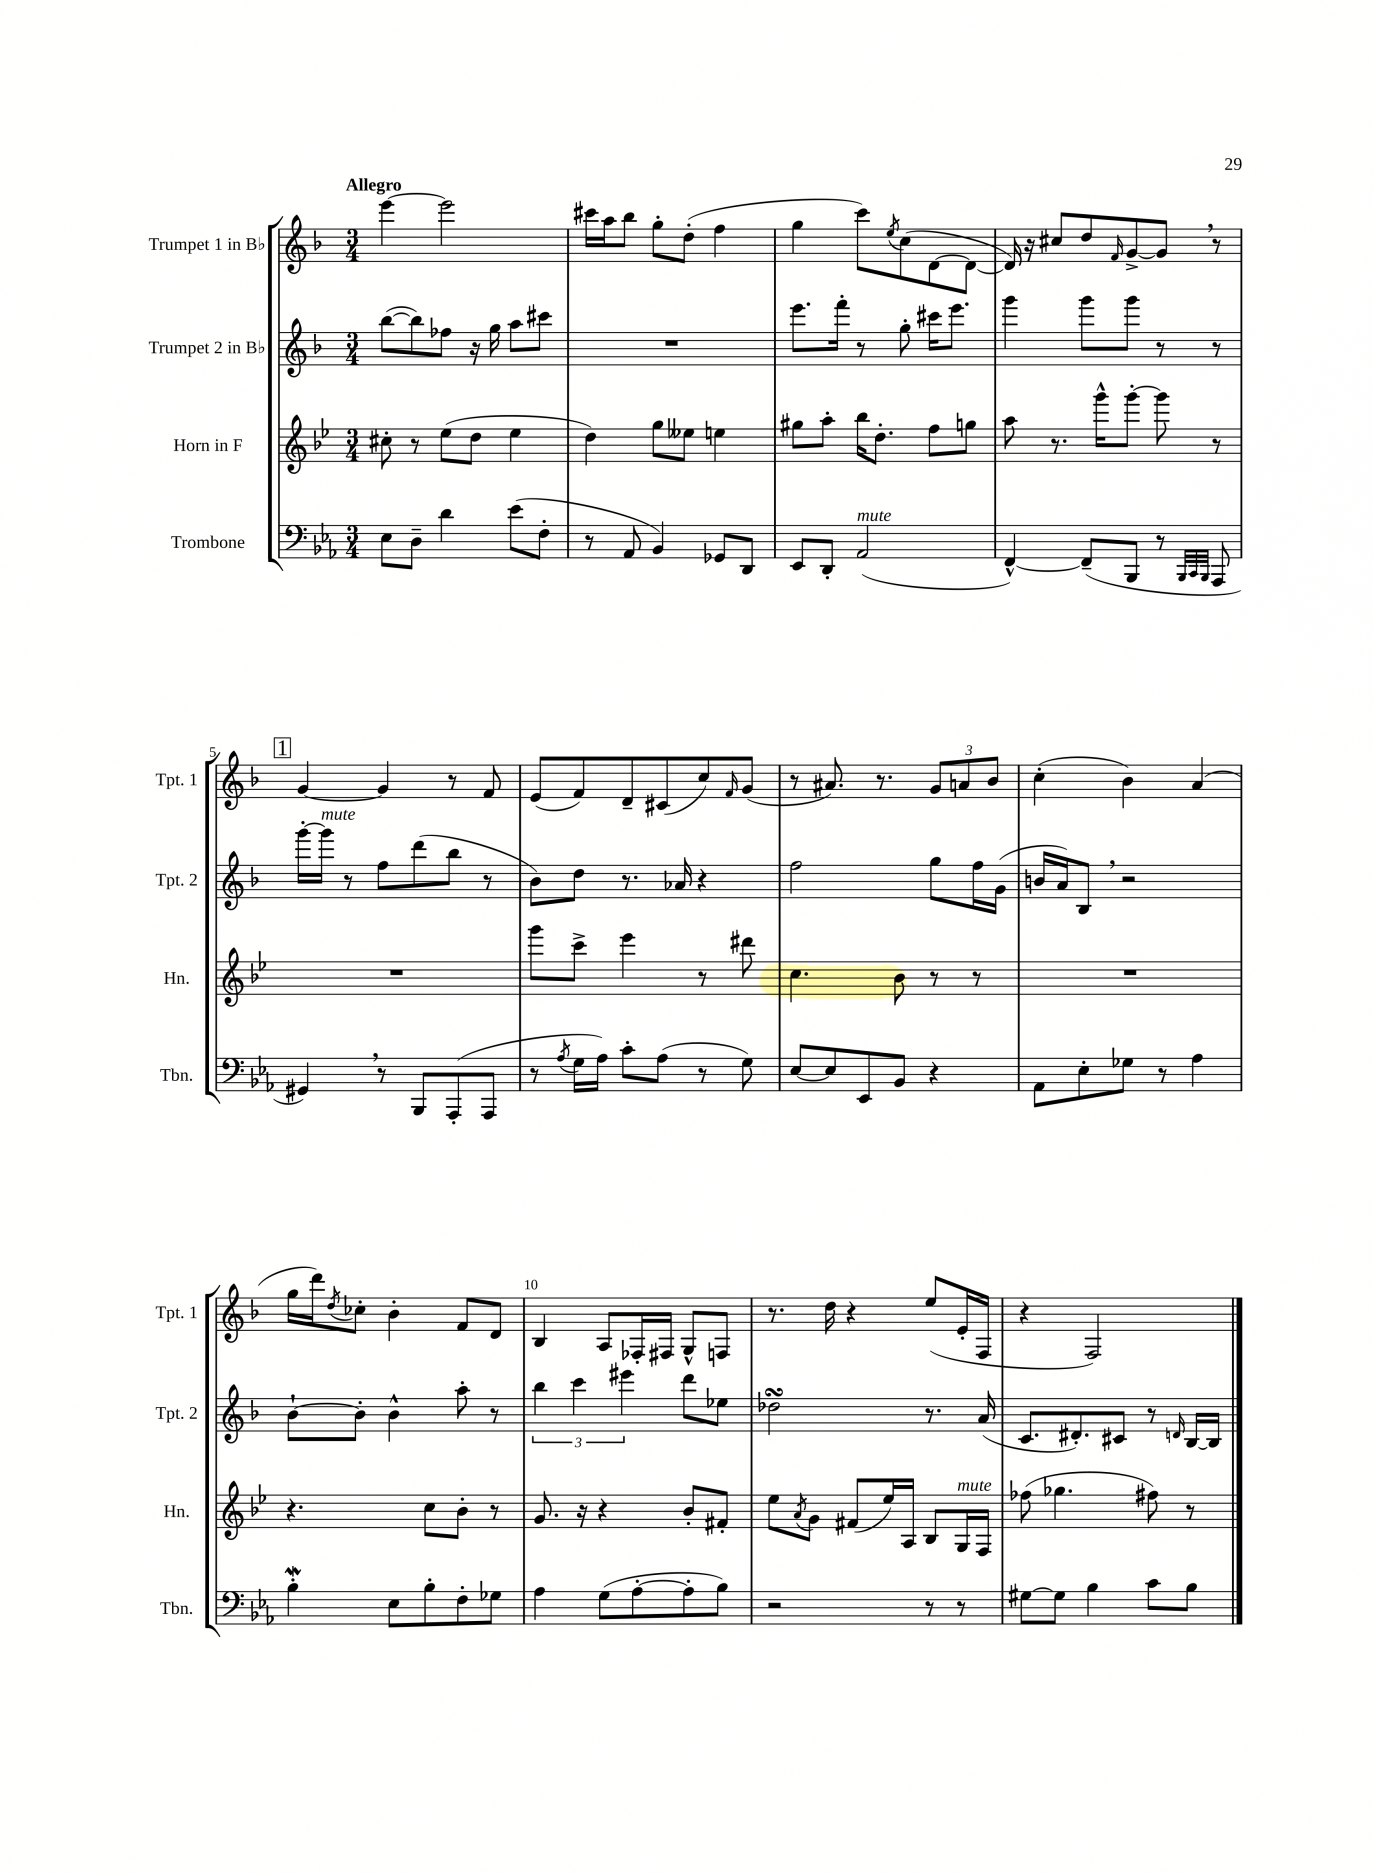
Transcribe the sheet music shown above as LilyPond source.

<<
\new StaffGroup <<
\new Staff = "s0" \with { instrumentName = "Trumpet 1 in Bb" shortInstrumentName = "Tpt. 1" } {
    \clef treble \key f \major \numericTimeSignature \time 3/4 \tempo "Allegro"
    e'''4~ e'''2 |
    cis'''16 a''16 bes''8 g''8-. d''8-.( f''4 |
    g''4 c'''8) \acciaccatura { e''8 } c''8( d'8~ d'8~ |
    d'16) r16 cis''8 d''8 \grace { f'16 } g'8~-> g'8 \breathe r8 |
    \mark \markup { \box "1" } g'4~ g'4 r8 f'8 |
    e'8( f'8) d'8-- cis'8( c''8) \grace { f'16 } g'8( |
    r8 ais'8.) r8. \tuplet 3/2 { g'8 a'8 bes'8 } |
    c''4-.( bes'4) a'4( |
    g''16 d'''16) \acciaccatura { d''8 } ces''8-. bes'4-. f'8 d'8 |
    bes4 a8 fes16-. fis16 g8-^ f8 |
    r8. d''16 r4 e''8( e'16-. f16 |
    r4 f2) \bar "|." |
}
\new Staff = "s1" \with { instrumentName = "Trumpet 2 in Bb" shortInstrumentName = "Tpt. 2" } {
    \clef treble \key f \major \numericTimeSignature \time 3/4
    bes''8~( bes''8) fes''8 r16 g''16 a''8 cis'''8 |
    R2. |
    e'''8. f'''16-. r8 g''8-. cis'''16 e'''8. |
    g'''4 g'''8 g'''8 r8 r8 |
    \mark \markup { \box "1" } g'''16~-. g'''16^\markup { \italic "mute" } r8 f''8 d'''8( bes''8 r8 |
    bes'8) d''8 r8. aes'16 r4 |
    f''2 g''8 f''16 g'16( |
    b'16 a'16) bes8 \breathe r2 |
    bes'8~-! bes'8-. bes'4-^ a''8-. r8 |
    \tuplet 3/2 { bes''4 c'''4 eis'''4 } d'''8 ees''8 |
    des''2\turn r8. a'16( |
    c'8. dis'8.-.) cis'8 r8 \grace { d'16 } bes16~ bes16 \bar "|." |
}
\new Staff = "s2" \with { instrumentName = "Horn in F" shortInstrumentName = "Hn." } {
    \clef treble \key bes \major \numericTimeSignature \time 3/4
    cis''8-. r8 ees''8( d''8 ees''4 |
    d''4) g''8 eeses''8 e''4 |
    gis''8 a''8-. bes''16 d''8.-. f''8 g''8 |
    a''8 r8. g'''16-^ g'''8~-. g'''8 r8 |
    \mark \markup { \box "1" } R2. |
    g'''8 c'''8-> ees'''4 r8 dis'''8 |
    c''4. bes'8 r8 r8 |
    R2. |
    r4. c''8 bes'8-. r8 |
    g'8. r16 r4 bes'8-. fis'8-. |
    ees''8 \acciaccatura { a'8 } g'8 fis'8( ees''16) a16 bes8 g16^\markup { \italic "mute" } f16 |
    fes''8( ges''4. fis''8) r8 \bar "|." |
}
\new Staff = "s3" \with { instrumentName = "Trombone" shortInstrumentName = "Tbn." } {
    \clef bass \key ees \major \numericTimeSignature \time 3/4
    ees8 d8-- d'4 ees'8( f8-. |
    r8 aes,8 bes,4) ges,8 d,8 |
    ees,8 d,8-. aes,2^\markup { \italic "mute" }( |
    f,4~-^) f,8--( bes,,8 r8 \grace { bes,,32 c,32 bes,,32 } aes,,8 |
    \mark \markup { \box "1" } gis,4) \breathe r8 bes,,8 aes,,8-.( aes,,8 |
    r8 \acciaccatura { aes8 } g16 aes16) c'8-. aes8( r8 g8) |
    ees8~ ees8 ees,8 bes,8 r4 |
    aes,8 ees8-. ges8 r8 aes4 |
    bes4-.\mordent ees8 bes8-. f8-. ges8 |
    aes4 g8( aes8~-. aes8-. bes8) |
    r2 r8 r8 |
    gis8~ gis8 bes4 c'8 bes8 \bar "|." |
}
>>
>>
\layout { \context { \Score \override BarNumber.break-visibility = ##(#f #t #t) barNumberVisibility = #(every-nth-bar-number-visible 5) } }
